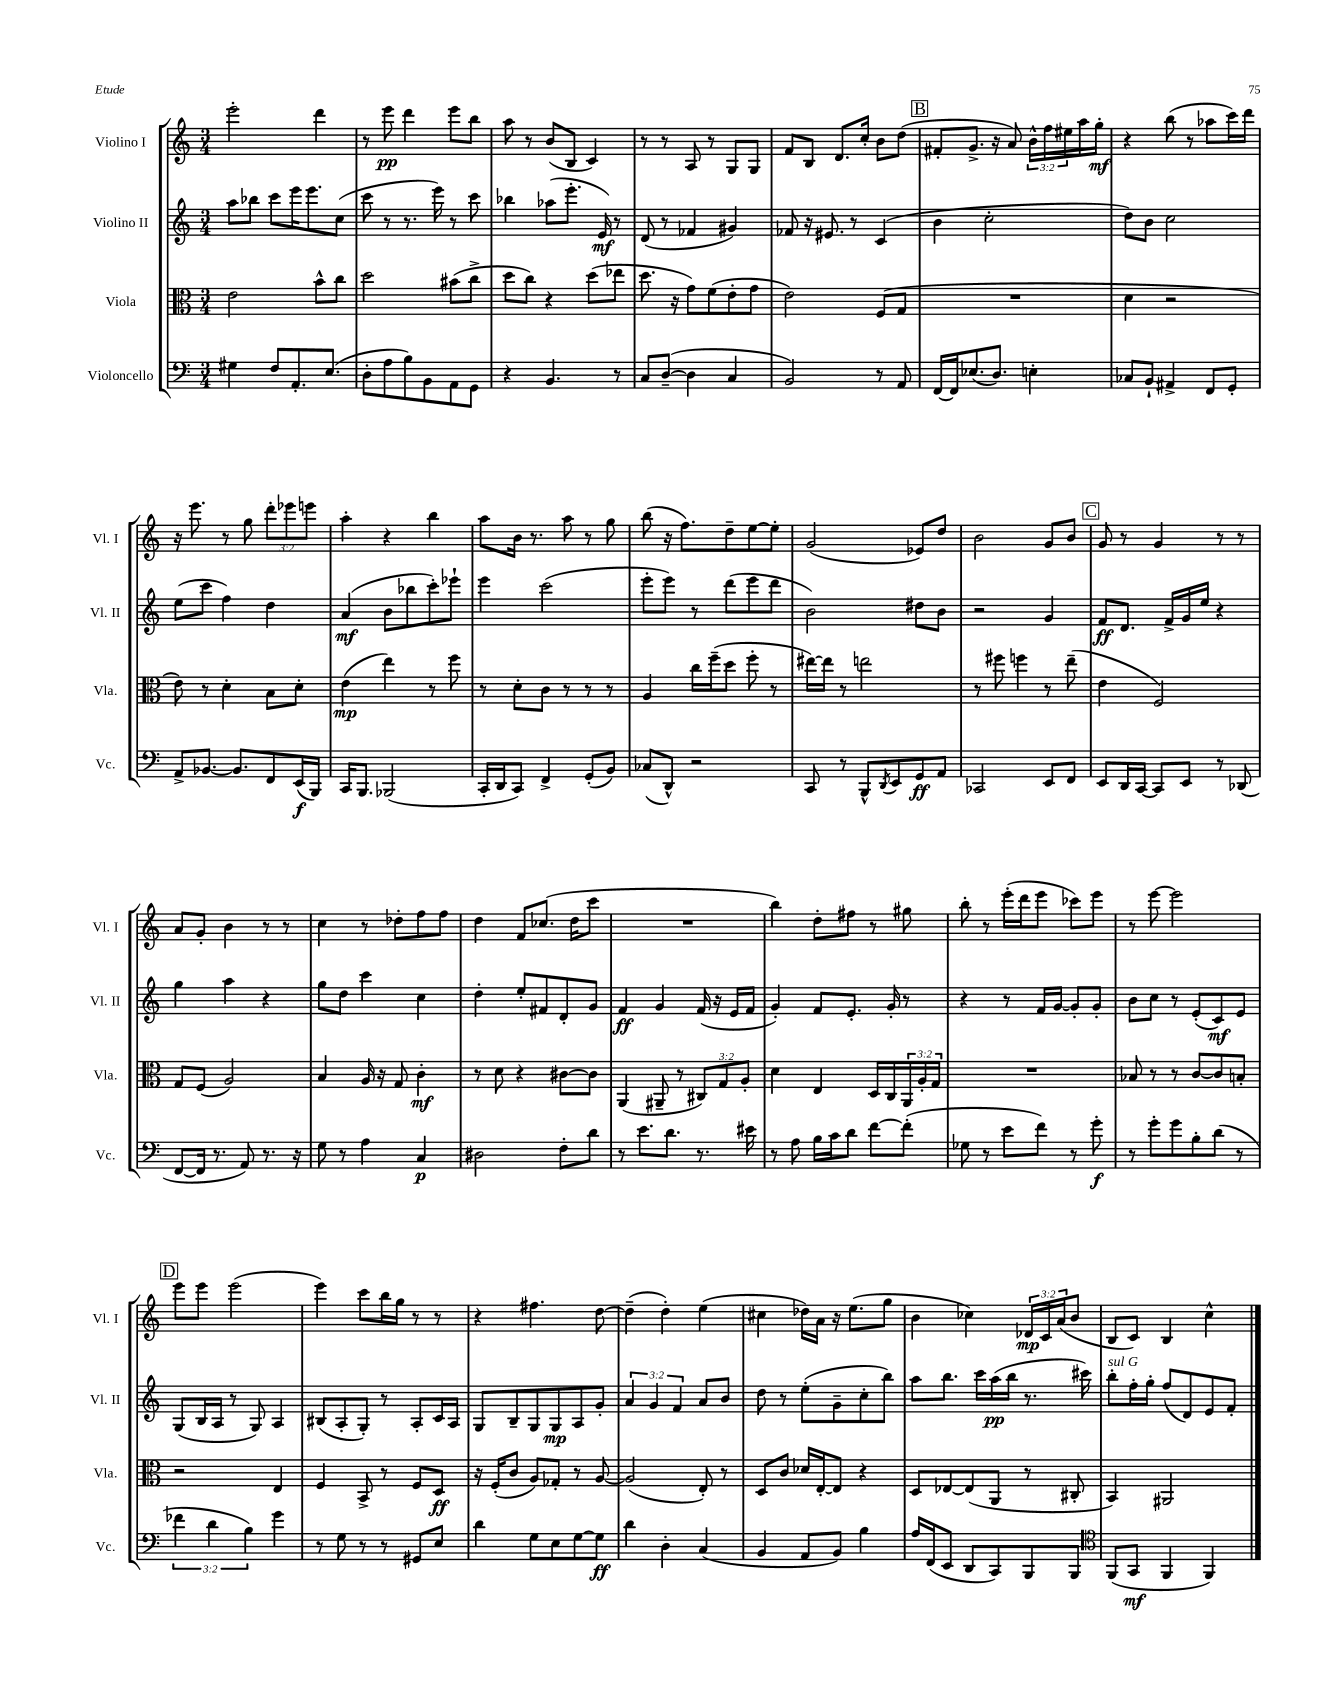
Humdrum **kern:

**kern	**kern	**kern	**kern
*staff4	*staff3	*staff2	*staff1
*clefF4	*clefC3	*clefG2	*clefG2
*k[]	*k[]	*k[]	*k[]
*M3/4	*M3/4	*M3/4	*M3/4
4G#	2e	8aa	2eee'
.	.	8bb-	.
8F	.	8ccc	.
8.AA'	.	16eee	.
.	.	8.eee	.
.	8b^^	.	4ddd
(8.E	.	.	.
.	8cc	(8cc	.
=	=	=	=
8D'	2dd	8ccc	8r
8A	.	8r	8eee
8B)	.	8.r	4ddd
8BB	.	.	.
.	.	16eee)	.
8AA	(8b#	8r	8eee
8GG	8cc^	8ccc	8bb
=	=	=	=
4r	8dd	4bb-	8aa
.	8cc)	.	8r
4.BB	4r	(8aa-	(8b
.	.	8.eee'	8B
.	(8dd	.	4c)
.	.	16e)	.
8r	8ee-	8r	.
=	=	=	=
8C	8.dd	(8d	8r
([8D~	.	8r	8r
.	16r	.	.
4D]	8g)	4f-	8A
.	(8f	.	8r
4C	8e'	4g#)	8G
.	8g	.	8G
=	=	=	=
2BB)	2e)	8f-	8f
.	.	16r	8B
.	.	8.e#	.
.	.	.	8.d
.	.	8r	.
.	.	.	16cc'
8r	(8F	(4c	8b
8AA	8G	.	(8dd
=	=	=	=
[16FF	2.r	4b	8f#'
16FF]	.	.	.
(8.E-	.	.	8.g^
.	.	2cc'	.
8.D)	.	.	16r
.	.	.	8a)
4E'	.	.	24b^^
.	.	.	24ff
.	.	.	24ee#
.	.	.	16aa
.	.	.	16gg'
=	=	=	=
8C-	4d	8dd)	4r
8BB`	.	8b	.
4AA#^	2r	2cc	(8bb
.	.	.	8r
8FF	.	.	8aa-
8GG'	.	.	16ccc)
.	.	.	16ddd
=	=	=	=
8AA^	8e)	(8ee	16r
.	.	.	8.eee
[8.BB-	8r	8ccc	.
.	4d'	4ff)	8r
8.BB-]	.	.	.
.	.	.	8gg
8FF	8B	4dd	12ddd'
.	.	.	12eee-
(16EE	8d'	.	.
.	.	.	12eee
16BBB)	.	.	.
=	=	=	=
16CC	(4e	(4a	4aa'
8.BBB	.	.	.
(2BBB-	4ee)	8b	4r
.	.	8bb-	.
.	8r	8ccc')	4bb
.	8ff	8eee-`	.
=	=	=	=
16CC'	8r	4eee	8aa
16DD	.	.	.
8CC)	8d'	.	16b
.	.	.	8.r
4FF^	8c	(2ccc	.
.	8r	.	8aa
(8GG'	8r	.	8r
8BB)	8r	.	8gg
=	=	=	=
(8C-	4A	8eee'	(8bb
8DD^^)	.	8eee)	16r
.	.	.	8.ff)
2r	16cc	8r	.
.	(16ff~	.	.
.	8dd	(8ddd	8dd~
.	8ff'	8eee	[8ee
.	8r	8ddd	8ee']
=	=	=	=
8CC	[16ee#)	2b)	(2g
.	16ee#]	.	.
8r	8r	.	.
8BBB^^	2ee	.	.
8qDD	.	.	.
8EE	.	.	.
8GG	.	8dd#	8e-)
8AA	.	8b	8dd
=	=	=	=
2CC-	8r	2r	2b
.	8ff#	.	.
.	4ff	.	.
8EE	8r	4g	8g
8FF	(8ee~	.	8b
=	=	=	=
8EE	4e	8f	8g
16DD	.	8.d	8r
[16CC	.	.	.
8CC]	2F)	.	4g
.	.	16f^	.
8EE	.	16g	.
.	.	16ee	.
8r	.	4r	8r
(8DD-	.	.	8r
=	=	=	=
[8FF	8G	4gg	8a
16FF]	(8F	.	8g'
8.r	.	.	.
.	2A)	4aa	4b
8AA)	.	.	.
8.r	.	4r	8r
.	.	.	8r
16r	.	.	.
=	=	=	=
8G	4B	8gg	4cc
8r	.	8dd	.
4A	16A	4ccc	8r
.	16r	.	.
.	8G	.	8dd-'
4C	4c'	4cc	8ff
.	.	.	8ff
=	=	=	=
2D#	8r	4dd'	4dd
.	8d	.	.
.	4r	8ee'	8f
.	.	8f#	(8.cc-
8F'	[8c#	8d'	.
.	.	.	16dd
8d	8c#]	8g	8ccc
=	=	=	=
8r	(4AA	4f	2.r
8.e	.	.	.
.	8AA#~	4g	.
8.d	.	.	.
.	8r	.	.
8.r	12C#)	(16f	.
.	.	16r	.
.	12G	.	.
.	.	16e	.
.	12A'	.	.
16e#	.	16f	.
=	=	=	=
8r	4d	4g')	4bb)
8A	.	.	.
16B	4E	8f	8dd'
16c	.	.	.
8d	.	8.e'	8ff#
[8f	16D	.	8r
.	16C	16g'	.
(8f']	24AA	8r	8gg#
.	24A'	.	.
.	24G	.	.
=	=	=	=
8G-	2.r	4r	8bb'
8r	.	.	8r
8e	.	8r	(16eee'
.	.	.	16ddd
8f)	.	16f	8eee
.	.	[16g	.
8r	.	8g']	8ccc-)
8g'	.	8g'	8eee
=	=	=	=
8r	8B-	8b	8r
8g'	8r	8cc	[8eee
8g	8r	8r	2eee]
8B'	[8c	(8e'	.
(8d	8c]	8c)	.
8r	8B'	8e	.
=	=	=	=
6f-	2r	(8G	8eee
.	.	16B	8eee
6d	.	.	.
.	.	16A	.
.	.	8r	(2eee
6B)	.	.	.
.	.	8G)	.
4g	4E	4A	.
=	=	=	=
8r	4F	(8B#	4eee)
8G	.	8A'	.
8r	8BB^	8G')	8ccc
8r	8r	8r	16bb
.	.	.	16gg
8GG#	8F	8A'	8r
8E	8D	16c	8r
.	.	16A	.
=	=	=	=
4d	16r	8G	4r
.	(16F'	.	.
.	8c	8B~	.
8G	8A)	8G	4.ff#
8E	8G-'	8G	.
[8G	8r	8A	.
8G]	[8A	8g'	[8dd
=	=	=	=
4d	(2A]	6a	(4dd~]
.	.	6g	.
4D'	.	.	4dd')
.	.	6f	.
(4C	8E')	8a	(4ee
.	8r	8b	.
=	=	=	=
4BB	8D	8dd	4cc#
.	8c	8r	.
8AA	16d-	(8ee'	16dd-)
.	[16E'	.	16a
8BB)	8E]	8g~	16r
.	.	.	(8.ee
4B	4r	8cc'	.
.	.	8bb)	8gg
=	=	=	=
16A	8D	8aa	4b
(16FF	.	.	.
8EE	[8E-	8.bb	.
8DD	(8E-]	.	4cc-)
.	.	16ccc	.
8CC)	8AA	(16aa	.
.	.	16bb	.
8BBB	8r	8.r	24d-
.	.	.	24c
.	.	.	(24a
8BBB	8C#'	.	8b
.	.	16ccc#)	.
=	=	=	=
*clefC4	*	*	*
(8FF	4BB)	8bb'	8B
8GG	.	16ff'	8c)
.	.	16gg'	.
4FF	2AA#	(8ff	4B
.	.	8d)	.
4FF)	.	8e	4cc^^
.	.	8f'	.
==	==	==	==
*-	*-	*-	*-
